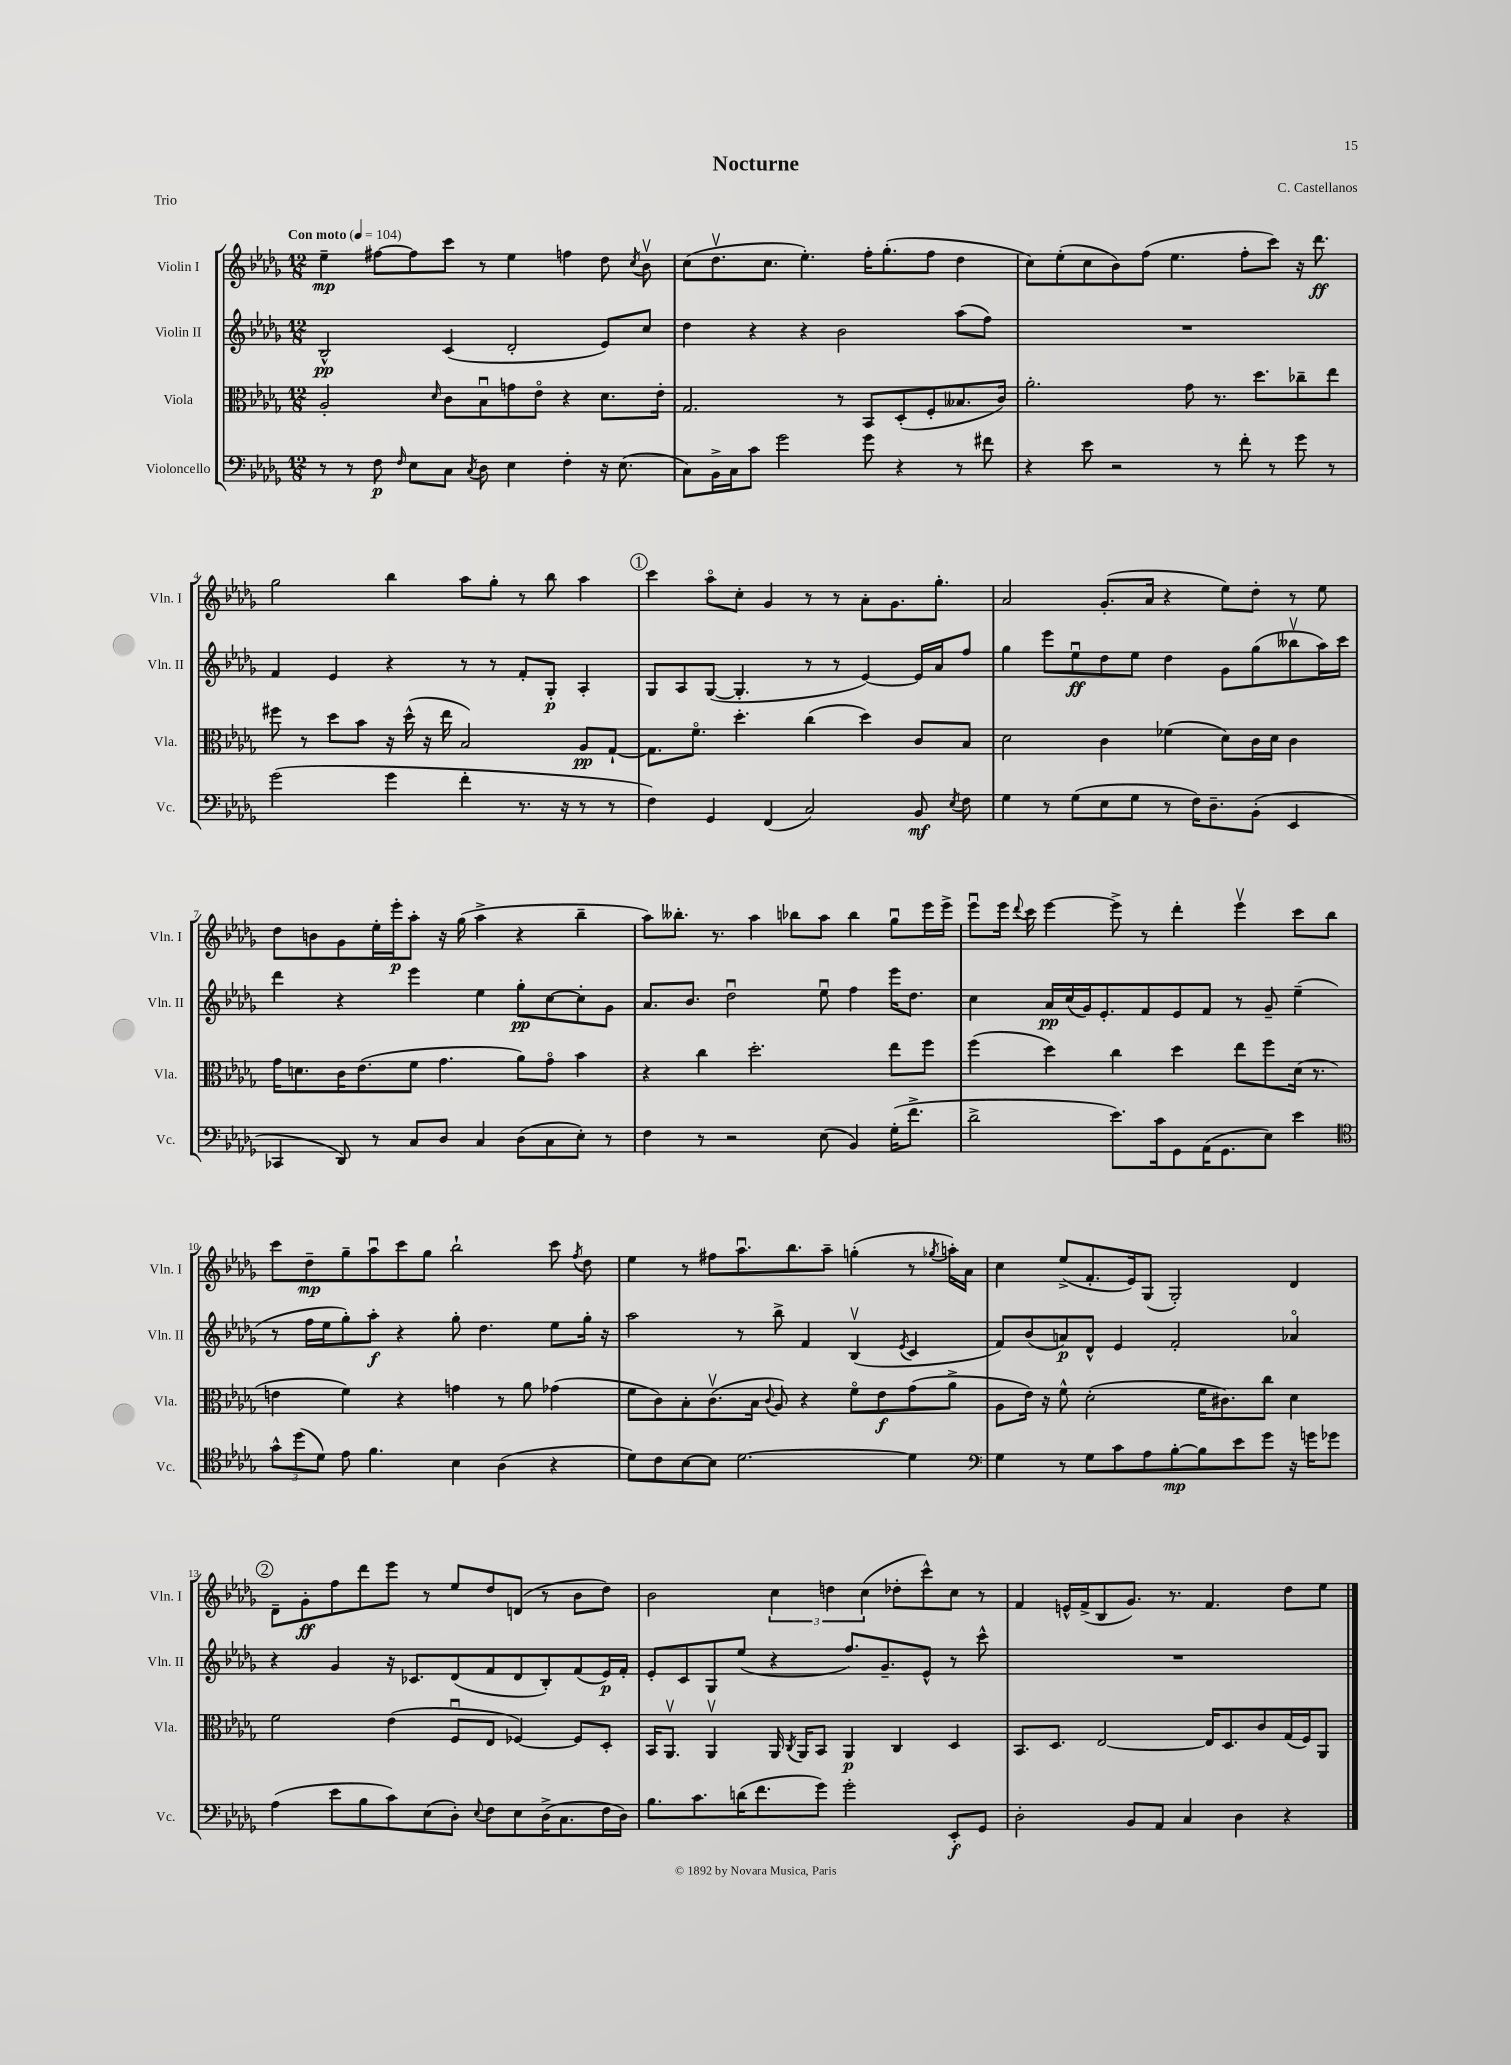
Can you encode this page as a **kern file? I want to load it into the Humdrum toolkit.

**kern	**dynam	**kern	**dynam	**kern	**dynam	**kern	**dynam
*part4	*part4	*part3	*part3	*part2	*part2	*part1	*part1
*staff4	*staff4	*staff3	*staff3	*staff2	*staff2	*staff1	*staff1
*I"Violoncello	*	*I"Viola	*	*I"Violin II	*	*I"Violin I	*
*I'Vc.	*	*I'Vla.	*	*I'Vln. II	*	*I'Vln. I	*
*clefF4	*	*clefC3	*	*clefG2	*	*clefG2	*
*k[b-e-a-d-g-]	*	*k[b-e-a-d-g-]	*	*k[b-e-a-d-g-]	*	*k[b-e-a-d-g-]	*
*M12/8	*	*M12/8	*	*M12/8	*	*M12/8	*
*MM104	*	*MM104	*	*MM104	*	*MM104	*
=1	=1	=1	=1	=1	=1	=1	=1
!	!	!	!	!	!	!LO:TX:a:B:t=Con moto	!
8r	.	2A-'/	.	2B-^^/	pp	4ee-~\	mp
8r	.	.	.	.	.	.	.
8F\	p	.	.	.	.	[8ff#X\L	.
16qqF/	.	.	.	.	.	.	.
8E-\L	.	.	.	.	.	8ff#\]	.
.	.	16qqd-/	.	.	.	.	.
8C\J	.	8c\L	.	(4c/	.	8ccc\J	.
8qC/	.	.	.	.	.	.	.
8D-\	.	8B-u\	.	.	.	8r	.
4E-\	.	8gn\	.	2d-'/	.	4ee-\	.
.	.	8e-\J	.	.	.	.	.
4F'\	.	4r	.	.	.	4ffn\	.
16r	.	8.d-\L	.	8e-/L)	.	8dd-\	.
(8.E-\	.	.	.	.	.	.	.
.	.	.	.	.	.	8qcc/	.
.	.	.	.	8cc/J	.	8b-v\	.
.	.	16e-'\Jk	.	.	.	.	.
=2	=2	=2	=2	=2	=2	=2	=2
8C\L)	.	2.G-/	.	4dd-\	.	(8cc\L	.
16BB-^\L	.	.	.	.	.	8.dd-v\	.
16C\J	.	.	.	.	.	.	.
8c\J	.	.	.	4r	.	.	.
.	.	.	.	.	.	8.cc\J	.
2g-\	.	.	.	.	.	.	.
.	.	.	.	4r	.	4.ee-'\)	.
.	.	8r	.	2b-\	.	.	.
8g-\	.	8BB-/L	.	.	.	16ff'\KL	.
.	.	.	.	.	.	(8.gg-'\	.
4r	.	(8D-'/	.	.	.	.	.
.	.	8F'/	.	.	.	8ff\J	.
8r	.	8.B--X/	.	(8aa-\L	.	4dd-\	.
8f#X\	.	.	.	8ff\J)	.	.	.
.	.	16c/Jk)	.	.	.	.	.
=3	=3	=3	=3	=3	=3	=3	=3
4r	.	2.a-'\	.	1.r	.	8cc\L)	.
.	.	.	.	.	.	(8ee-'\	.
8e-\	.	.	.	.	.	8cc\	.
2r	.	.	.	.	.	8b-\)	.
.	.	.	.	.	.	(8ff\J	.
.	.	.	.	.	.	4.ee-\	.
.	.	8g-\	.	.	.	.	.
8r	.	8.r	.	.	.	.	.
8f'\	.	.	.	.	.	8ff'\L	.
.	.	8.dd-\L	.	.	.	.	.
8r	.	.	.	.	.	8ccc\J)	.
8g-\	.	8cc-X~\	.	.	.	16r	.
.	.	.	.	.	.	8.ddd-\	ff
8r	.	8ee-\J	.	.	.	.	.
!!LO:LB:g=z
=4	=4	=4	=4	=4	=4	=4	=4
(2g-\	.	8ff#X\	.	4f/	.	2gg-\	.
.	.	8r	.	.	.	.	.
.	.	8dd-\L	.	4e-/	.	.	.
.	.	8b-\J	.	.	.	.	.
4g-\	.	16r	.	4r	.	4bb-\	.
.	.	(16dd-^^\	.	.	.	.	.
.	.	16r	.	.	.	.	.
.	.	16ee-\	.	.	.	.	.
4f'\	.	2B-/)	.	8r	.	8aa-\L	.
.	.	.	.	8r	.	8gg-'\J	.
8.r	.	.	.	8f'/L	.	8r	.
.	.	.	.	8G-'/J	p	8bb-\	.
16r	.	.	.	.	.	.	.
8r	.	8A-/L	pp	4A-'/	.	4aa-\	.
8r	.	[8G-`/J	.	.	.	.	.
!!LO:REH:place=s1:t=1
=5	=5	=5	=5	=5	=5	=5	=5
4F\)	.	8.G-\L]	.	8G-/L	.	4ccc\	.
.	.	.	.	8A-/	.	.	.
.	.	8.f\J	.	.	.	.	.
4GG-/	.	.	.	([8G-/J	.	8aa-\L	.
.	.	4.dd-'\	.	4.G-'/]	.	8cc'\J	.
(4FF/	.	.	.	.	.	4g-/	.
2C/)	.	(4cc\	.	8r	.	8r	.
.	.	.	.	8r	.	8r	.
.	.	4dd-\)	.	[4e-/)	.	8a-'\L	.
.	.	.	.	.	.	8.g-\	.
8BB-/	mf	8c/L	.	16e-/LL]	.	.	.
.	.	.	.	16a-/J	.	8.gg-'\J	.
8qE-/	.	.	.	.	.	.	.
8F\	.	8B-/J	.	8ff/J	.	.	.
=6	=6	=6	=6	=6	=6	=6	=6
4G-\	.	2d-\	.	4gg-\	.	2a-/	.
8r	.	.	.	8eee-\L	.	.	.
(8G-\L	.	.	.	8ee-u\	ff	.	.
8E-\	.	4c\	.	8dd-\	.	(8.g-'/L	.
8G-\J	.	.	.	8ee-\J	.	.	.
.	.	.	.	.	.	16a-/Jk	.
8r	.	(4f-X\	.	4dd-\	.	4r	.
16F\KL)	.	.	.	.	.	.	.
8.D-~\	.	.	.	.	.	.	.
.	.	8d-\L)	.	8g-\L	.	8ee-\L)	.
(8BB-'\J	.	16c\L	.	(8gg-\	.	8dd-'\J	.
.	.	16d-\JJ	.	.	.	.	.
4EE-/	.	4c\	.	8bb--Xv\	.	8r	.
.	.	.	.	16aa-\L)	.	8ee-\	.
.	.	.	.	16ccc\JJ	.	.	.
!!LO:LB:g=z
=7	=7	=7	=7	=7	=7	=7	=7
4CC-X/	.	16g-\KL	.	4ddd-\	.	8dd-\L	.
.	.	8.dn\	.	.	.	.	.
.	.	.	.	.	.	8bn\	.
8DD-/)	.	16c\K	.	4r	.	8g-\	.
.	.	(8.e-\	.	.	.	.	.
8r	.	.	.	.	.	16ee-'\L	.
.	.	.	.	.	.	16eee-'\J	p
8C/L	.	8f\J	.	4eee-\	.	8aa-'\J	.
8D-/J	.	4.g-\	.	.	.	16r	.
.	.	.	.	.	.	(16gg-\	.
4C/	.	.	.	4ee-\	.	4aa-^\	.
(8D-\L	.	8a-\L)	.	8gg-'\L	pp	4r	.
8C\	.	8g-\J	.	[8cc\	.	.	.
8E-'\J)	.	4b-\	.	8cc'\]	.	4bb-~\	.
8r	.	.	.	8g-\J	.	.	.
=8	=8	=8	=8	=8	=8	=8	=8
4F\	.	4r	.	8.a-/L	.	8aa-\L)	.
.	.	.	.	.	.	8.bb--X'\J	.
.	.	.	.	8.b-/J	.	.	.
8r	.	4cc\	.	.	.	.	.
.	.	.	.	.	.	8.r	.
2r	.	.	.	2dd-u\	.	.	.
.	.	2.dd-'\	.	.	.	4aa-\	.
.	.	.	.	.	.	8bb-X\L	.
(8E-\	.	.	.	8ee-u\	.	8aa-\J	.
4BB-/)	.	.	.	4ff\	.	4bb-\	.
(16G-'\KL	.	8ee-\L	.	16eee-\KL	.	8gg-u\L	.
8.f^\J	.	.	.	8.dd-\J	.	.	.
.	.	8ff\J	.	.	.	16eee-\L	.
.	.	.	.	.	.	16eee-^\JJ	.
=9	=9	=9	=9	=9	=9	=9	=9
2d-^\	.	(4ff\	.	4cc\	.	8eee-u\L	.
.	.	.	.	.	.	16eee-\Jk	.
.	.	.	.	.	.	8qqddd-/	.
.	.	.	.	.	.	16ccc\	.
.	.	4dd-\)	.	16a-/LL	pp	[4eee-\	.
.	.	.	.	(16cc/	.	.	.
.	.	.	.	16g-/J)	.	.	.
.	.	.	.	8.e-'/	.	.	.
8.e-\L)	.	4cc\	.	.	.	8eee-^\]	.
.	.	.	.	8f/	.	8r	.
16c\k	.	.	.	.	.	.	.
8GG-\	.	4dd-\	.	8e-/	.	4ddd-'\	.
(16AA-\K	.	.	.	8f/J	.	.	.
8.GG-\	.	.	.	.	.	.	.
.	.	8ee-\L	.	8r	.	4eee-v\	.
8E-\J)	.	8ff\	.	8g-~/	.	.	.
4e-\	.	(16d-\Jk	.	(4ee-~\	.	8ccc\L	.
.	.	8.r	.	.	.	.	.
.	.	.	.	.	.	8bb-\J	.
!!LO:LB:g=z
=10	=10	=10	=10	=10	=10	=10	=10
*clefC4	*	*	*	*	*	*	*
12g-^^\L	.	4en\	.	8r	.	8ccc\L	.
(12dd-\	.	.	.	.	.	.	.
.	.	.	.	16ff\LL	.	8dd-~\	mp
12d-\J)	.	.	.	.	.	.	.
.	.	.	.	16ee-\J	.	.	.
8e-\	.	4f\)	.	8gg-'\)	.	8gg-~\	.
4.f\	.	.	.	8aa-'\J	f	8aa-u\	.
.	.	4r	.	4r	.	8ccc\	.
.	.	.	.	.	.	8gg-\J	.
4B-\	.	4gn\	.	8gg-'\	.	2bb-`\	.
.	.	.	.	4.dd-\	.	.	.
(4A-\	.	8r	.	.	.	.	.
.	.	8a-\	.	.	.	.	.
4r	.	(4g-X\	.	8ee-\L	.	8ccc\	.
.	.	.	.	.	.	8qff/	.
.	.	.	.	16gg-'\Jk	.	8dd-\	.
.	.	.	.	16r	.	.	.
=11	=11	=11	=11	=11	=11	=11	=11
8d-\L)	.	8f\L	.	2aa-\	.	4ee-\	.
8c\	.	8c\)	.	.	.	.	.
[8B-\	.	8B-'\	.	.	.	8r	.
8B-\J]	.	(8.cv\	.	.	.	8ff#X\L	.
[2.d-\	.	.	.	8r	.	8.aa-u\	.
.	.	16B-\Jk	.	.	.	.	.
.	.	8qqc/	.	.	.	.	.
.	.	8A-/)	.	8bb-^\	.	.	.
.	.	.	.	.	.	8.bb-\	.
.	.	4r	.	4f/	.	.	.
.	.	.	.	.	.	8aa-~\J	.
.	.	8f\L	.	(4B-v/	.	(4ggn'\	.
.	.	8e-\	f	.	.	.	.
.	.	.	.	8qe-/	.	.	.
4d-\]	.	(8g-\	.	4c/	.	8r	.
.	.	.	.	.	.	8qgg-X/	.
.	.	8a-^\J	.	.	.	16aan'\LL)	.
.	.	.	.	.	.	16a-\JJ	.
=12	=12	=12	=12	=12	=12	=12	=12
*clefF4	*	*	*	*	*	*	*
4G-\	.	8A-\L	.	8f/L)	.	4cc\	.
.	.	16e-\Jk)	.	(8b-/	.	.	.
.	.	16r	.	.	.	.	.
8r	.	8f^^\	.	8an/)	p	(8ee-^/L	.
8G-\L	.	(2d-'\	.	8d-^^/J	.	8.f'/	.
8c\	.	.	.	4e-/	.	.	.
.	.	.	.	.	.	16e-/k)	.
8A-\	.	.	.	.	.	(8G-/J	.
[8B-'\	mp	.	.	2f'/	.	2G-'/)	.
8B-\]	.	16f\KL	.	.	.	.	.
.	.	8.c#X\)	.	.	.	.	.
8e-\	.	.	.	.	.	.	.
8g-\J	.	8cc\J	.	.	.	.	.
16r	.	4d-\	.	4a-X/	.	4d-/	.
16gn\KL	.	.	.	.	.	.	.
8g-X\J	.	.	.	.	.	.	.
!!LO:LB:g=z
!!LO:REH:place=s1:t=2
=13	=13	=13	=13	=13	=13	=13	=13
(4A-\	.	2f\	.	4r	.	8d-~\L	.
.	.	.	.	.	.	8g-'\	ff
8e-\L	.	.	.	4g-/	.	8ff\	.
8B-\	.	.	.	.	.	8ddd-\	.
8c\)	.	(4e-\	.	16r	.	8eee-\J	.
.	.	.	.	8.c-X/L	.	.	.
(8E-\	.	.	.	.	.	8r	.
8D-'\J)	.	8Fu/L	.	(8d-/	.	8ee-/L	.
8qqE-/	.	.	.	.	.	.	.
8F\L	.	8E-/J	.	8f/	.	8dd-/	.
8E-\	.	[4F-X/)	.	8d-/	.	(8dn/J	.
(16D-^\K	.	.	.	8B-'/)	.	8r	.
8.C\	.	.	.	.	.	.	.
.	.	8F-/L]	.	(8f/	.	8b-\L	.
16F\L	.	8D-'/J	.	16e-/L)	p	8dd-\J)	.
16D-\JJ)	.	.	.	16f'/JJ	.	.	.
=14	=14	=14	=14	=14	=14	=14	=14
8.B-\L	.	16BB-/KL	.	8e-'/L	.	2b-\	.
.	.	8.AA-v/J	.	.	.	.	.
.	.	.	.	8c/	.	.	.
8.c\	.	.	.	.	.	.	.
.	.	4AA-v/	.	8G-/	.	.	.
(16dn\K	.	.	.	(8ee-/J	.	.	.
8.f\	.	.	.	.	.	.	.
.	.	16AA-/	.	4r	.	6cc\	.
.	.	8qC/	.	.	.	.	.
.	.	16AA-/KL	.	.	.	.	.
8g-\J)	.	8BB-/J	.	.	.	.	.
.	.	.	.	.	.	6ddn\	.
2g-'\	.	4AA-/	p	8.ff/L)	.	.	.
.	.	.	.	.	.	(6cc\	.
.	.	.	.	8.g-~/	.	.	.
.	.	4C/	.	.	.	8dd-X'\L	.
.	.	.	.	8e-^^/J	.	8ccc^^\)	.
8EE-'/L	f	4D-/	.	8r	.	8cc\J	.
8GG-/J	.	.	.	8ccc^^\	.	8r	.
=15	=15	=15	=15	=15	=15	=15	=15
2D-'\	.	8.BB-/L	.	1.r	.	4f/	.
.	.	8.D-/J	.	.	.	.	.
.	.	.	.	.	.	16en^^/LL	.
.	.	.	.	.	.	(16f^/J	.
.	.	[2E-/	.	.	.	8B-/	.
8BB-/L	.	.	.	.	.	8.g-/J)	.
8AA-/J	.	.	.	.	.	.	.
.	.	.	.	.	.	8.r	.
4C/	.	.	.	.	.	.	.
.	.	16E-/KL]	.	.	.	4.f/	.
.	.	8.D-/	.	.	.	.	.
4D-\	.	.	.	.	.	.	.
.	.	8c/	.	.	.	.	.
4r	.	(16G-/L	.	.	.	8dd-\L	.
.	.	16F/J)	.	.	.	.	.
.	.	8AA-/J	.	.	.	8ee-\J	.
==	==	==	==	==	==	==	==
*-	*-	*-	*-	*-	*-	*-	*-
